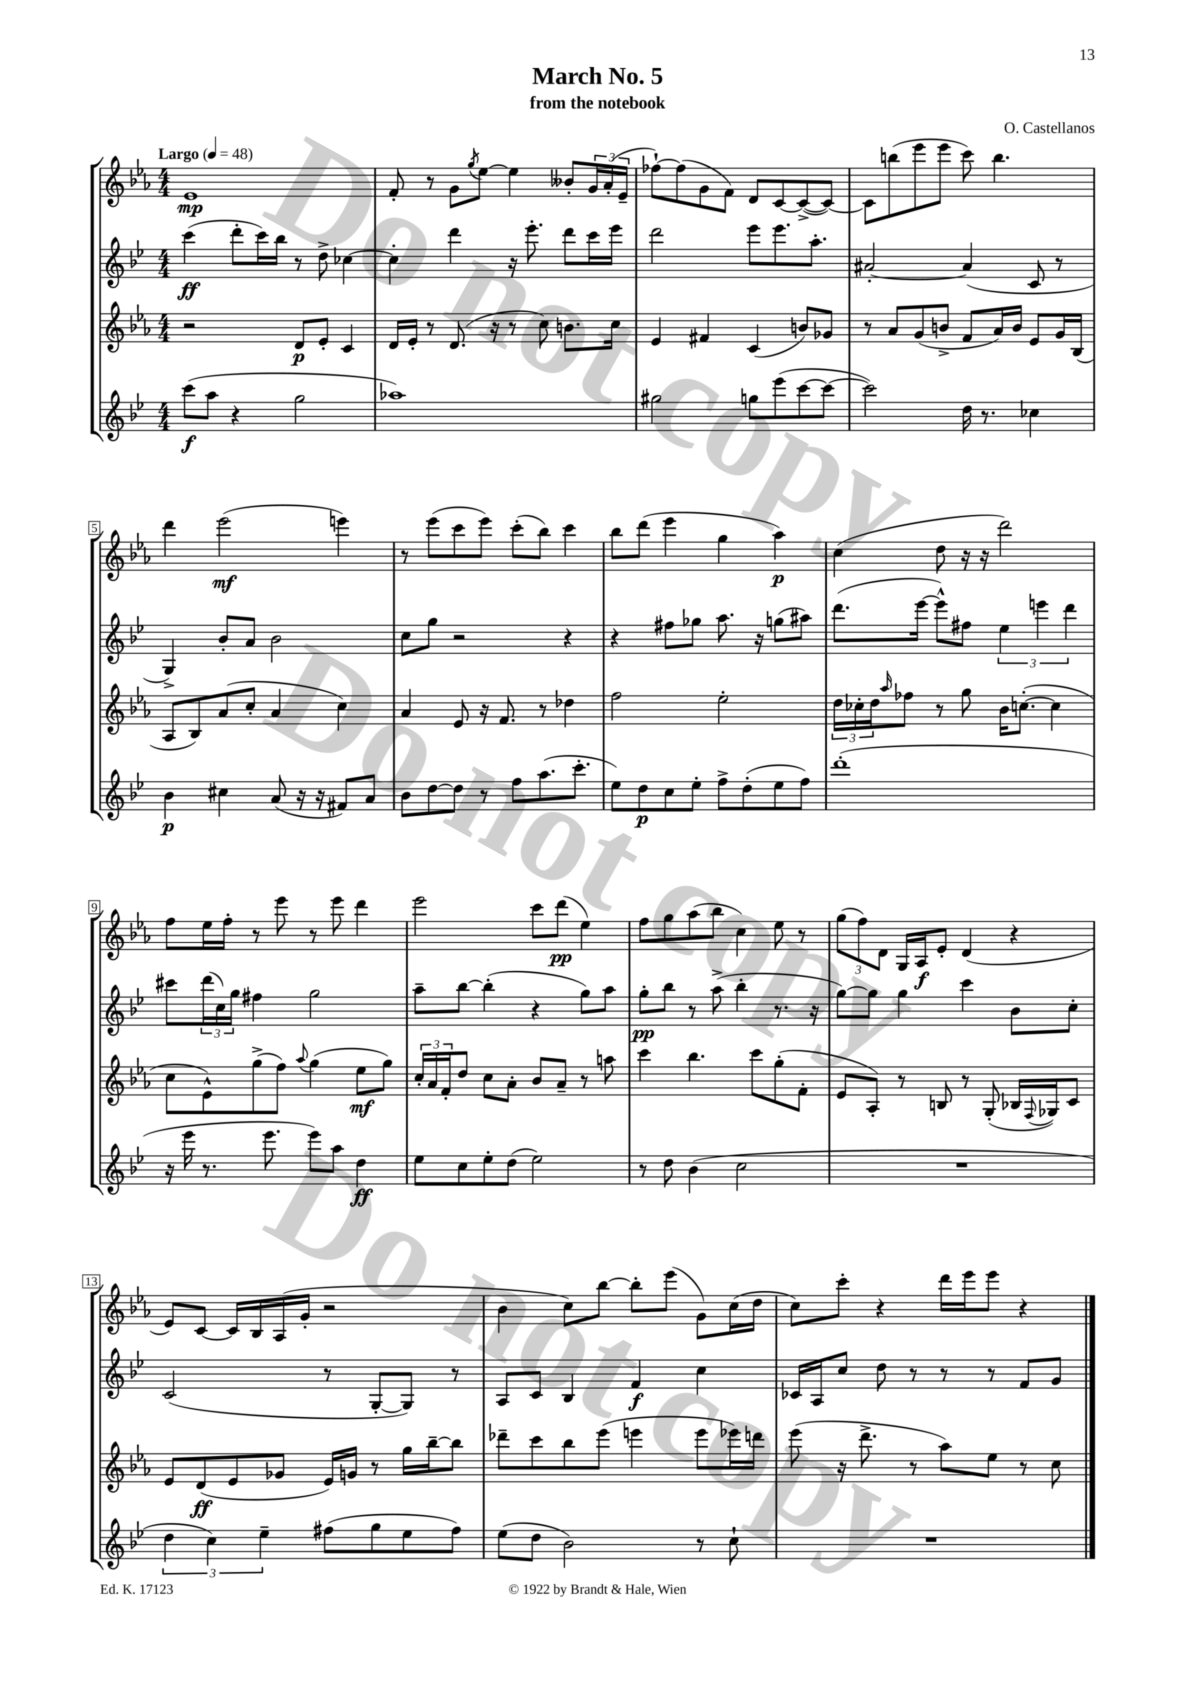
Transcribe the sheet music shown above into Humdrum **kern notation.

**kern	**kern	**kern	**kern
*staff4	*staff3	*staff2	*staff1
*clefG2	*clefG2	*clefG2	*clefG2
*k[b-e-]	*k[b-e-a-]	*k[b-e-]	*k[b-e-a-]
*M4/4	*M4/4	*M4/4	*M4/4
*MM48	*MM48	*MM48	*MM48
(8ccc	2r	(4ccc	1e-
8aa	.	.	.
4r	.	8ddd'	.
.	.	16ccc)	.
.	.	16bb-	.
2gg	8d	8r	.
.	8e-'	8dd^	.
.	4c	[4cc-	.
=	=	=	=
1aa-)	16d	4cc-']	8f'
.	16e-'	.	.
.	8r	.	8r
.	(8.d	4ddd	8g
.	.	.	8qgg
.	.	.	[8ee-
.	16r	.	.
.	8r	16r	4ee-]
.	.	8.eee-'	.
.	8cc)	.	.
.	8.b	8ddd	8b--'
.	.	16ccc	24g
.	.	.	(24a-'
.	16cc	16eee-	.
.	.	.	24e-~
=	=	=	=
2gg#	4e-	2ddd	[8ff-`)
.	.	.	(8ff-]
.	4f#	.	8g
.	.	.	8f)
8gg	(4c	8eee-	8d
(8eee-	.	8.eee-	[8c
[8ccc	8b)	.	(8c^_
.	.	8.aa'	.
8ccc_	8g-	.	8c_)
=	=	=	=
2ccc])	8r	[2a#'	8c]
.	8a-	.	(8bb
.	(8g	.	8eee-
.	8b^	.	8eee-
16dd	8f	(4a#]	8ccc)
8.r	.	.	.
.	16a-)	.	4.bb
.	16b	.	.
4cc-	8e-	8c	.
.	16g	8r	.
.	(16B-	.	.
=	=	=	=
4b-	8A-	4G^)	4ddd
.	8B-)	.	.
4cc#	(8a-	8b-'	(2eee-
.	8cc'	8a	.
(8a	4a-	2b-	.
16r	.	.	.
16r	.	.	.
8f#)	4cc)	.	4eee)
8a	.	.	.
=	=	=	=
8b-	4a-	8cc	8r
[8dd	.	8gg	(8eee-
8dd]	8e-	2r	8ccc
8r	16r	.	8eee-)
.	8.f	.	.
8ff	.	.	(8ccc'
(8.aa	8r	.	8bb-)
.	4dd-	4r	4ccc
8.ccc'	.	.	.
=	=	=	=
8ee-)	2ff	4r	8bb-
8dd	.	.	(8ddd
8cc	.	8ff#	4eee-
8ee-'	.	8gg-	.
8ff^	2ee-'	8.aa	4gg
(8dd'	.	.	.
.	.	16r	.
8ee-	.	(8gg	4aa-)
8ff)	.	8aa#)	.
=	=	=	=
(1ddd'	24dd	(8.ddd	(4cc
.	24cc-'	.	.
.	24dd	.	.
.	16qqaa-	.	.
.	8ff-	.	.
.	.	[16eee-	.
.	8r	8eee-^^])	8dd
.	8gg	8ff#	16r
.	.	.	16r
.	16b-	6ee-	2ddd)
.	([8.cc'	.	.
.	.	6eee	.
.	4cc]	.	.
.	.	6ddd	.
=	=	=	=
16r	8cc	8ccc#	8ff
16eee-	.	.	.
8.r	8e-^^)	(24ddd	16ee-
.	.	24cc)	.
.	.	.	16ff'
.	.	24gg	.
.	(8gg^	4ff#	8r
8.eee-	.	.	.
.	8ff)	.	8eee-
.	8qqaa-	.	.
8eee-)	(4gg	2gg	8r
8aa	.	.	8eee-
4dd	8ee-	.	4ddd
.	8gg)	.	.
=	=	=	=
8ee-	24cc'	8aa~	2eee-
.	24a-	.	.
.	24f'	.	.
8cc	8dd	[8bb-	.
8ee-'	8cc	(4bb-']	.
(8dd	8a-'	.	.
2ee-)	8b-	4r	8ccc
.	8a-~	.	(8ddd
.	8r	8gg)	4ee-)
.	8aa	8aa	.
=	=	=	=
8r	4ccc	8gg'	8ff
8dd	.	8bb-	8gg
(4b-	4.bb-	8r	(8aa-
.	.	(8aa^	8bb-
2cc	.	4bb-'	4cc)
.	8ccc	.	.
.	(8gg'	8.r	8ee-
.	8f'	.	8r
.	.	16r	.
=	=	=	=
1r	8e-	[8gg)	(12gg
.	.	.	12ff)
.	8A-')	8gg]	.
.	.	.	12d
.	8r	4gg	16G
.	.	.	16A-
.	8B	.	8e-'
.	8r	4ccc	(4d
.	(8G'	.	.
.	16B-	8b-	4r
.	8qqF	.	.
.	16G-)	.	.
.	8c	8cc'	.
=	=	=	=
6dd	8e-	(2c	8e-)
.	(8d	.	[8c
6cc)	.	.	.
.	8e-	.	16c]
.	.	.	16B-
6ee-~	.	.	.
.	8g-	.	(16A-
.	.	.	16g'
(8ff#	16e-)	8r	2r
.	16g	.	.
8gg	8r	[8G'	.
8ee-	16gg	8G])	.
.	[16bb-~	.	.
8ff#)	8bb-]	8r	.
=	=	=	=
(8ee-	8ddd-~	8A	4b-
8dd	8ccc	8c	.
2b-)	8bb-	4B-	8cc)
.	(8eee-	.	[8bb-
.	4eee	4f	8bb-']
.	.	.	(8eee-
8r	8eee	4cc	8g)
8cc`	16eee-)	.	(16cc
.	16ddd	.	16dd
=	=	=	=
1r	(8eee-	16c-	8cc)
.	.	16A	.
.	16r	8cc	8ccc'
.	8.ddd^	.	.
.	.	8dd	4r
.	8r	8r	.
.	8aa-)	8r	16ddd
.	.	.	16eee-
.	8ee-	8r	8eee-
.	8r	8f	4r
.	8cc	8g	.
==	==	==	==
*-	*-	*-	*-
